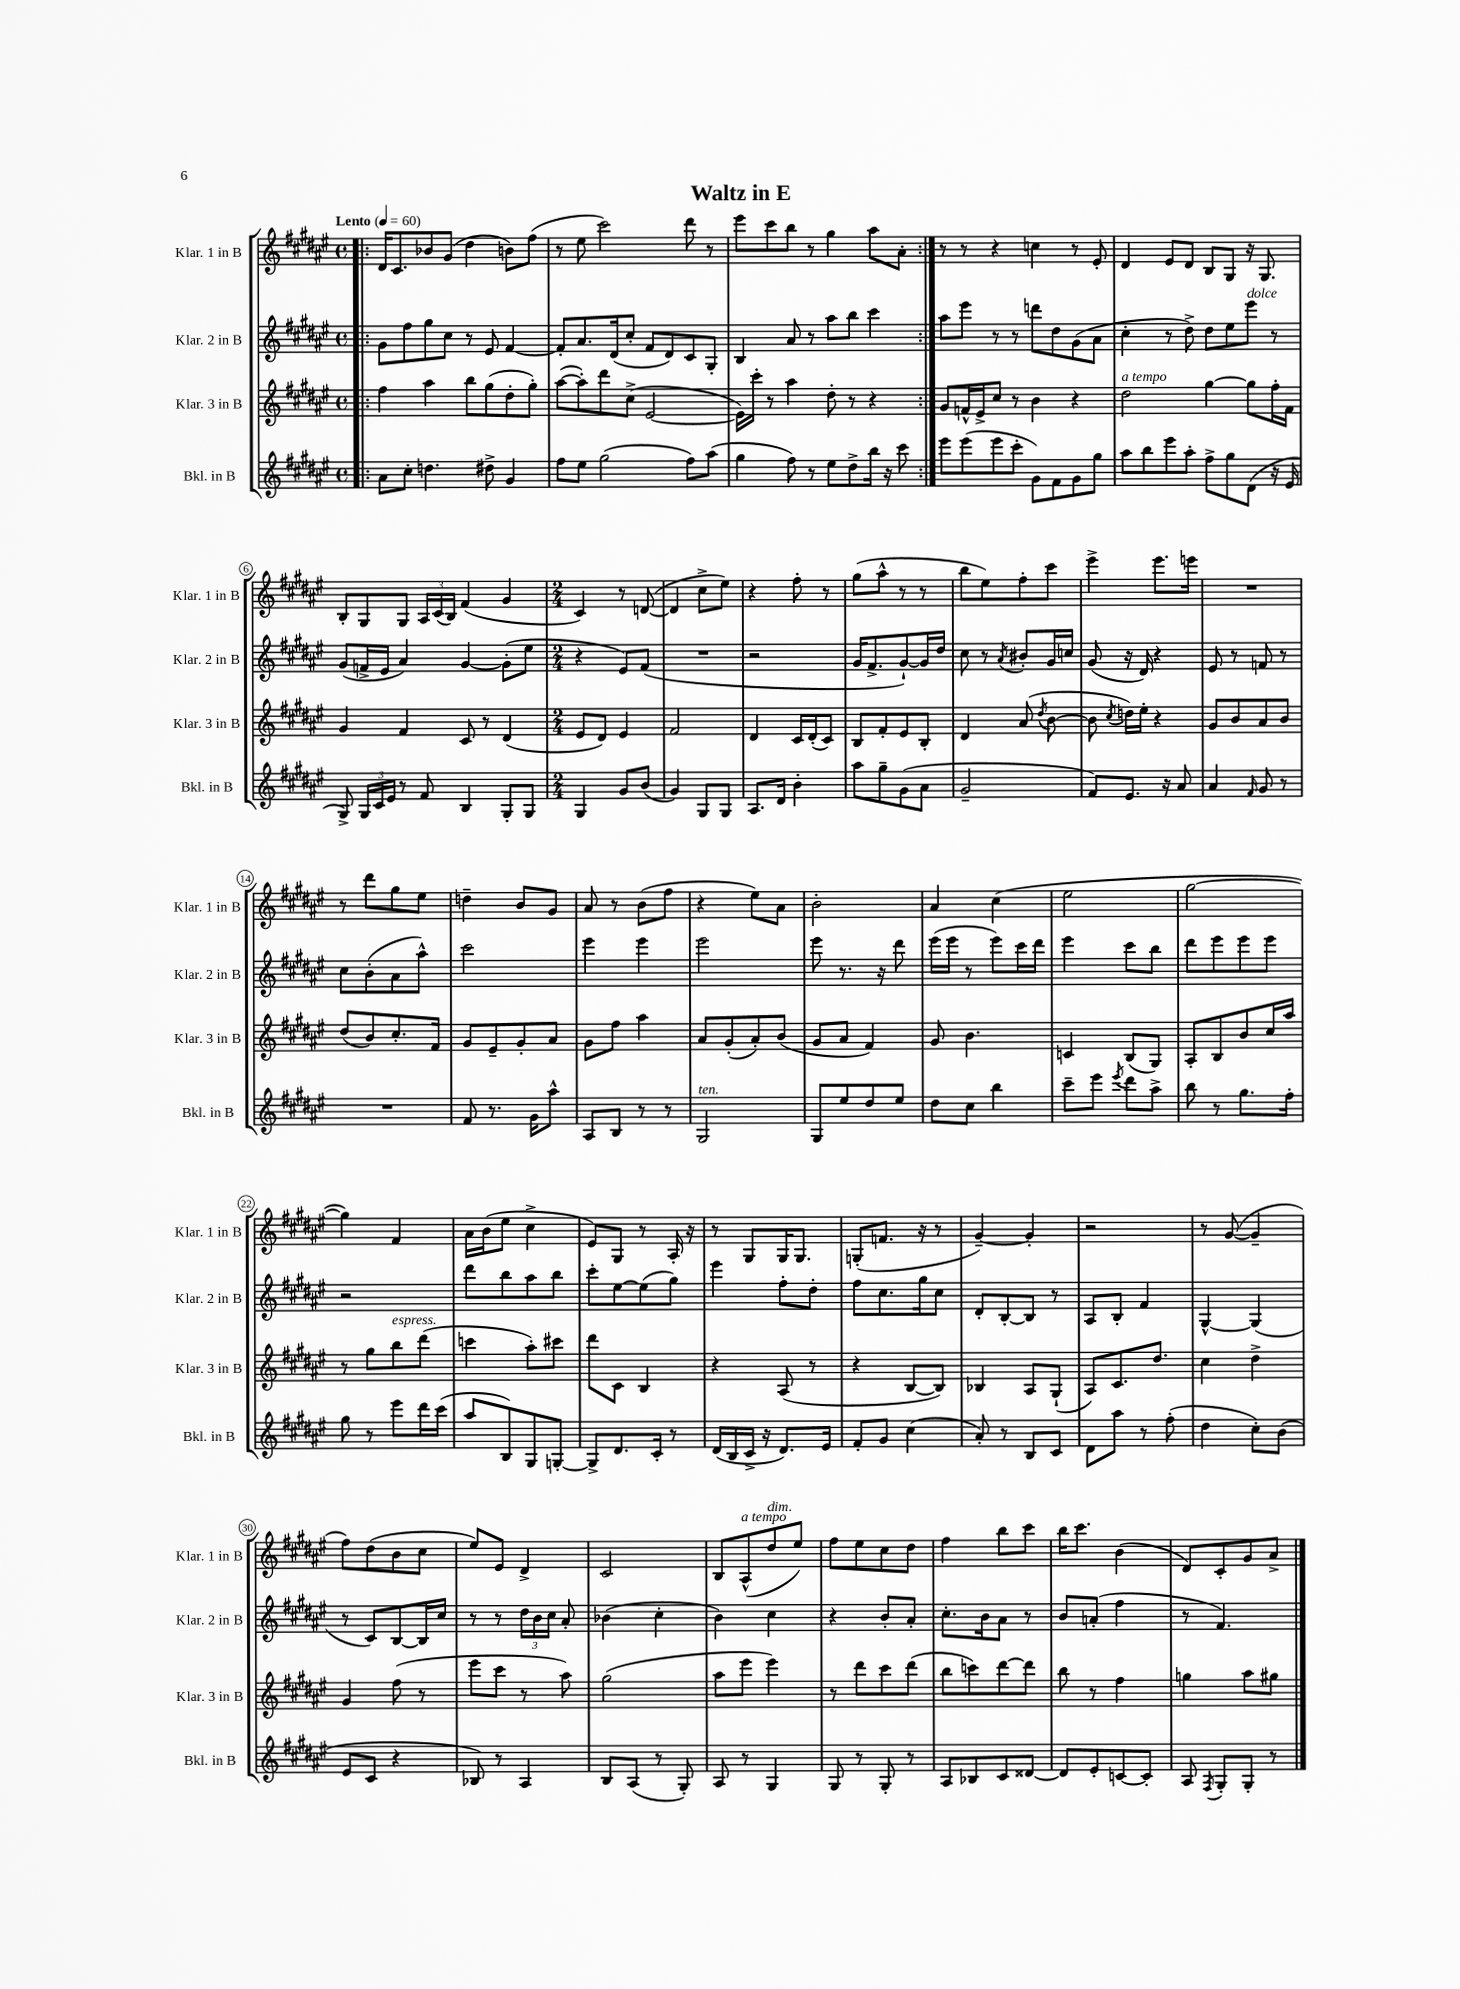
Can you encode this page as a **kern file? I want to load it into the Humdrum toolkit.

**kern	**kern	**kern	**kern
*part4	*part3	*part2	*part1
*staff4	*staff3	*staff2	*staff1
*I"Bkl. in B	*I"Klar. 3 in B	*I"Klar. 2 in B	*I"Klar. 1 in B
*I'Bkl. in B	*I'Klar. 3 in B	*I'Klar. 2 in B	*I'Klar. 1 in B
*clefG2	*clefG2	*clefG2	*clefG2
*k[f#c#g#d#a#e#]	*k[f#c#g#d#a#e#]	*k[f#c#g#d#a#e#]	*k[f#c#g#d#a#e#]
*M4/4	*M4/4	*M4/4	*M4/4
*met(c)	*met(c)	*met(c)	*met(c)
*MM60	*MM60	*MM60	*MM60
=1!|:	=1!|:	=1!|:	=1!|:
!	!	!	!LO:TX:a:B:t=Lento
8a#\L	4ff#\	8g#\L	16d#/KL
.	.	.	8.c#/
8cc#'\J	.	8ff#\	.
4.ddn\	4aa#\	8gg#\	8b-X/
.	.	8cc#\J	(8g#/J
.	8bb\L	8r	4dd#\
8dd#X^\	(8gg#\	8e#/	.
4g#/	8dd#'\	[4f#/	8bn\L)
.	8gg#'\J)	.	(8ff#\J
=2	=2	=2	=2
8ff#\L	([8aa#\L	8f#'/L]	8r
8ee#\J	8aa#'\])	8.a#/	8ee#\
(2gg#\	8ddd#\	.	2ccc#\)
.	.	(16d#/k	.
.	(8cc#^\J	8cc#'/J	.
.	[2e#/	8f#/L	.
.	.	8d#/)	.
8ff#\L)	.	8c#/	8ddd#\
(8aa#\J	.	8G#'/J	8r
=3	=3	=3	=3
4gg#\	16e#\LL])	4B/	8eee#\L
.	16ccc#'\JJ	.	.
.	8r	.	8ccc#\
8ff#\)	4aa#\	8a#/	8bb\J
8r	.	8r	8r
8ee#\L	8dd#'\	8aa#\L	4gg#\
8dd#^\	8r	8bb\J	.
16bb\Jk	4r	4ccc#\	8aa#\L
16r	.	.	.
8ccc#\	.	.	8a#'\J
=4:|!	=4:|!	=4:|!	=4:|!
8eee#\L	8g#/L	8aa#\L	8r
(8eee#\	16fn^^/L	8eee#\J	8r
.	16e#^/J	.	.
8eee#\	8cc#/J	8r	4r
8ccc#'\J	8r	8r	.
8g#\L)	4b\	8dddn\L	4ccn\
8f#\	.	8dd#\	.
8g#\	4r	(8g#\	8r
8gg#\J	.	8a#\J	8e#'/
=5	=5	=5	=5
!	!LO:TX:a:i:t=a tempo	!	!
8aa#\L	2dd#\	4cc#'\	4d#/
8bb\	.	.	.
8eee#\	.	8r	8e#/L
8aa#'\J	.	8dd#^\)	8d#/J
8ff#^\L	[4gg#\	8dd#\L	8B/L
8gg#\	.	8ee#\	8G#/J
!	!	!LO:TX:a:i:t=dolce	!
(8d#\J	8gg#\L]	8eee#\J	16r
.	.	.	8.G#/
16r	16ff#'\L	8r	.
16e#/	16f#\JJ	.	.
!!LO:LB:g=z
=6	=6	=6	=6
8G#^/)	4g#/	(8g#/L	8B'/L
24G#/LL	.	16fn^/L	8G#/
24c#/	.	.	.
.	.	16e#/JJ	.
24e#/JJ	.	.	.
8r	4f#/	4a#/)	8G#/J
8f#/	.	.	24A#/LL
.	.	.	(24c#/
.	.	.	24B/JJ)
4B/	8c#/	[4g#/	(4f#/
.	8r	.	.
8G#'/L	(4d#/	(8g#'\L]	4g#/
8G#/J	.	8ee#\J	.
=7	=7	=7	=7
*M2/4	*M2/4	*M2/4	*M2/4
4G#/	8e#/L	4r	4c#/)
.	8d#/J)	.	.
8g#/L	4e#/	8e#/L)	8r
(8b/J	.	(8f#/J	([8dn/
=8	=8	=8	=8
4g#/)	2f#/	2r	4d/]
8G#/L	.	.	8cc#^\L
8G#/J	.	.	8ee#\J)
=9	=9	=9	=9
8.A#/L	4d#/	2r	4r
16d#/Jk	.	.	.
4b'\	16c#/LL	.	8ff#'\
.	(16d#'/J	.	.
.	8c#/J)	.	8r
=10	=10	=10	=10
8aa#\L	8B/L	16g#/KL	(8gg#\L
.	.	8.f#^/	.
8gg#~\	8f#'/	.	8aa#^^\J
(8g#\	8e#/	[8g#`/)	8r
8a#\J	8B'/J	16g#/L]	8r
.	.	16dd#/JJ	.
=11	=11	=11	=11
2g#~/	4d#/	8cc#\	8bb\L
.	.	8r	8ee#\)
.	.	8qa#/	.
.	(8a#/	8b#X'/L	8ff#'\
.	8qdd#/	.	.
.	[8b\	16g#/L	8ccc#\J
.	.	16ccn/JJ	.
=12	=12	=12	=12
8f#/L)	8b\]	(8g#/	4eee#^\
.	8qcc#/	.	.
8.e#/J	16ddn\LL)	16r	.
.	16ee#'\JJ	16d#/)	.
.	4r	4r	8.eee#\L
16r	.	.	.
8a#/	.	.	.
.	.	.	16eeen\Jk
=13	=13	=13	=13
4a#/	8g#/L	8e#/	2r
.	8b/	8r	.
16qqf#/	.	.	.
8g#/	8a#/	8fn/	.
8r	8b/J	8r	.
!!LO:LB:g=z
=14	=14	=14	=14
2r	(8dd#/L	8cc#\L	8r
.	8b/)	(8b'\	8ddd#\L
.	8.cc#'/	8a#\	8gg#\
.	.	8aa#^^\J)	8ee#\J
.	16f#/Jk	.	.
=15	=15	=15	=15
8f#/	8g#/L	2ccc#\	4ddn~\
8.r	8e#~/	.	.
.	8g#'/	.	8b/L
16g#\KL	.	.	.
8aa#^^\J	8a#/J	.	8g#/J
=16	=16	=16	=16
8A#/L	8g#\L	4eee#\	8a#/
8B/J	8ff#\J	.	8r
8r	4aa#\	4eee#\	(8b\L
8r	.	.	8ff#\J
=17	=17	=17	=17
!LO:TX:a:i:t=ten.	!	!	!
2G#/	8a#/L	2eee#\	4r
.	(8g#'/	.	.
.	8a#'/)	.	8ee#\L)
.	(8b/J	.	8a#\J
=18	=18	=18	=18
8G#/L	8g#/L	8eee#\	2b'\
8ee#/	8a#/J	8.r	.
8dd#/	4f#/)	.	.
.	.	16r	.
8ee#/J	.	8ddd#\	.
=19	=19	=19	=19
8dd#\L	8g#/	(16eee#\LL	4a#/
.	.	16eee#\JJ	.
8cc#\J	4.b\	8r	.
4bb\	.	8eee#\L)	(4cc#\
.	.	16ccc#\L	.
.	.	16ddd#\JJ	.
=20	=20	=20	=20
8ccc#~\L	4cn/	4eee#\	2ee#\
8eee#\J	.	.	.
8qeee#/	.	.	.
8ddd#\L	(8B/L	8ccc#\L	.
8aa#^\J	8G#/J)	8bb\J	.
=21	=21	=21	=21
8bb\	8A#'/L	8ddd#\L	[2gg#\
8r	8B/	8eee#\	.
8.gg#\L	8b/	8eee#\	.
.	16cc#/L	8eee#\J	.
16ff#'\Jk	16aa#/JJ	.	.
!!LO:LB:g=z
=22	=22	=22	=22
8gg#\	8r	2r	4gg#\])
8r	8gg#\L	.	.
!	!LO:TX:a:i:t=espress.	!	!
8eee#\L	8bb\	.	4f#/
16ddd#\L	(8ddd#\J	.	.
(16ccc#\JJ	.	.	.
=23	=23	=23	=23
8aa#/L	4cccn\	8ddd#\L	16a#\LL
.	.	.	(16b\J
8B/)	.	8bb\	8ee#\J
8G#/	8aa#'\L)	8aa#\	4cc#^\
[8Gn'/J	8ccc#X\J	8bb\J	.
=24	=24	=24	=24
8G^/L]	8ddd#\L	8ccc#'\L	8e#/L)
8.d#/	8c#\J	[8ee#\	8G#/J
.	4B/	(8ee#\]	8r
16c#'/Jk	.	.	.
8r	.	8gg#\J)	16A#'/
.	.	.	16r
=25	=25	=25	=25
(16d#/LL	4r	4eee#\	8r
16B/	.	.	.
16c#^/JJ	.	.	8G#/L
16r	.	.	.
8.d#/L)	(8A#/	8ff#'\L	16G#/K
.	.	.	8.G#/J
.	8r	8dd#'\J	.
16e#/Jk	.	.	.
=26	=26	=26	=26
8f#'/L	4r	8ff#\L	(8Gn'/L
8g#/J	.	8.cc#\	8.fn/J
(4cc#\	[8B/L	.	.
.	.	16gg#\k	16r
.	8B/J])	8cc#\J	8r
=27	=27	=27	=27
8a#'/)	4B-X/	8d#'/L	[4g#~/)
8r	.	[8B'/	.
8B/L	8A#/L	8B/J]	4g#'/]
8c#/J	(8G#`/J	8r	.
=28	=28	=28	=28
8d#\L	8A#/L)	8A#/L	2r
8aa#\J	8.c#/	8B'/J	.
8r	.	4f#/	.
.	8.dd#/J	.	.
(8ff#'\	.	.	.
=29	=29	=29	=29
4dd#\	4cc#\	[4G#^^/	8r
.	.	.	([8g#/
8cc#'\L)	4dd#^\	(4G#/]	4g#~/]
(8b\J	.	.	.
!!LO:LB:g=z
=30	=30	=30	=30
8e#/L	4g#/	8r	8ff#\L)
8c#/J	.	8c#/L)	(8dd#\
4r	(8ff#\	[8B/	8b\
.	8r	16B/L]	8cc#\J
.	.	16cc#/JJ	.
=31	=31	=31	=31
8B-X/)	8eee#\L	8r	8ee#/L)
8r	8ccc#\J	8r	8e#/J
4A#/	8r	24dd#\LL	4d#^/
.	.	24b\	.
.	.	24cc#\JJ	.
.	8aa#\)	8a#'/	.
=32	=32	=32	=32
8B/L	(2gg#\	(4b-X\	2c#/
(8A#/J	.	.	.
8r	.	4cc#'\	.
8G#'/)	.	.	.
=33	=33	=33	=33
8A#/	8aa#\L	4b\)	8B/L
!	!	!	!LO:TX:a:i:t=a tempo
8r	8eee#\J	.	(8A#^^/
!	!	!	!LO:TX:a:i:t=dim.
4G#/	4eee#\)	4cc#\	8dd#/
.	.	.	8ee#/J)
=34	=34	=34	=34
8G#/	8r	4r	8ff#\L
8r	8ddd#\L	.	8ee#\
8G#'/	8ccc#\	8b'/L	8cc#\
8r	(8ddd#\J	8a#'/J	8dd#\J
=35	=35	=35	=35
8A#/L	8bb\L	8.cc#'\L	4ff#\
8B-X/	8cccn\)	.	.
.	.	16b\k	.
8c#/	[8ddd#\	8a#\J	8bb\L
[8d##X/J	8ddd#\J]	8r	8ccc#\J
=36	=36	=36	=36
8d##/L]	8bb\	8b/L	16bb\KL
.	.	.	8.ccc#\J
8e#'/	8r	(8an'/J	.
[8cn/	4ff#\	4ff#\	(4b\
8c'/J]	.	.	.
=37	=37	=37	=37
8A#/	4ggn\	8r	8d#/L)
8qF#/	.	.	.
8G#'/L	.	4.f#/)	8c#'/
8G#'/J	8aa#\L	.	8g#/
8r	8gg#X\J	.	8a#^/J
==	==	==	==
*-	*-	*-	*-
